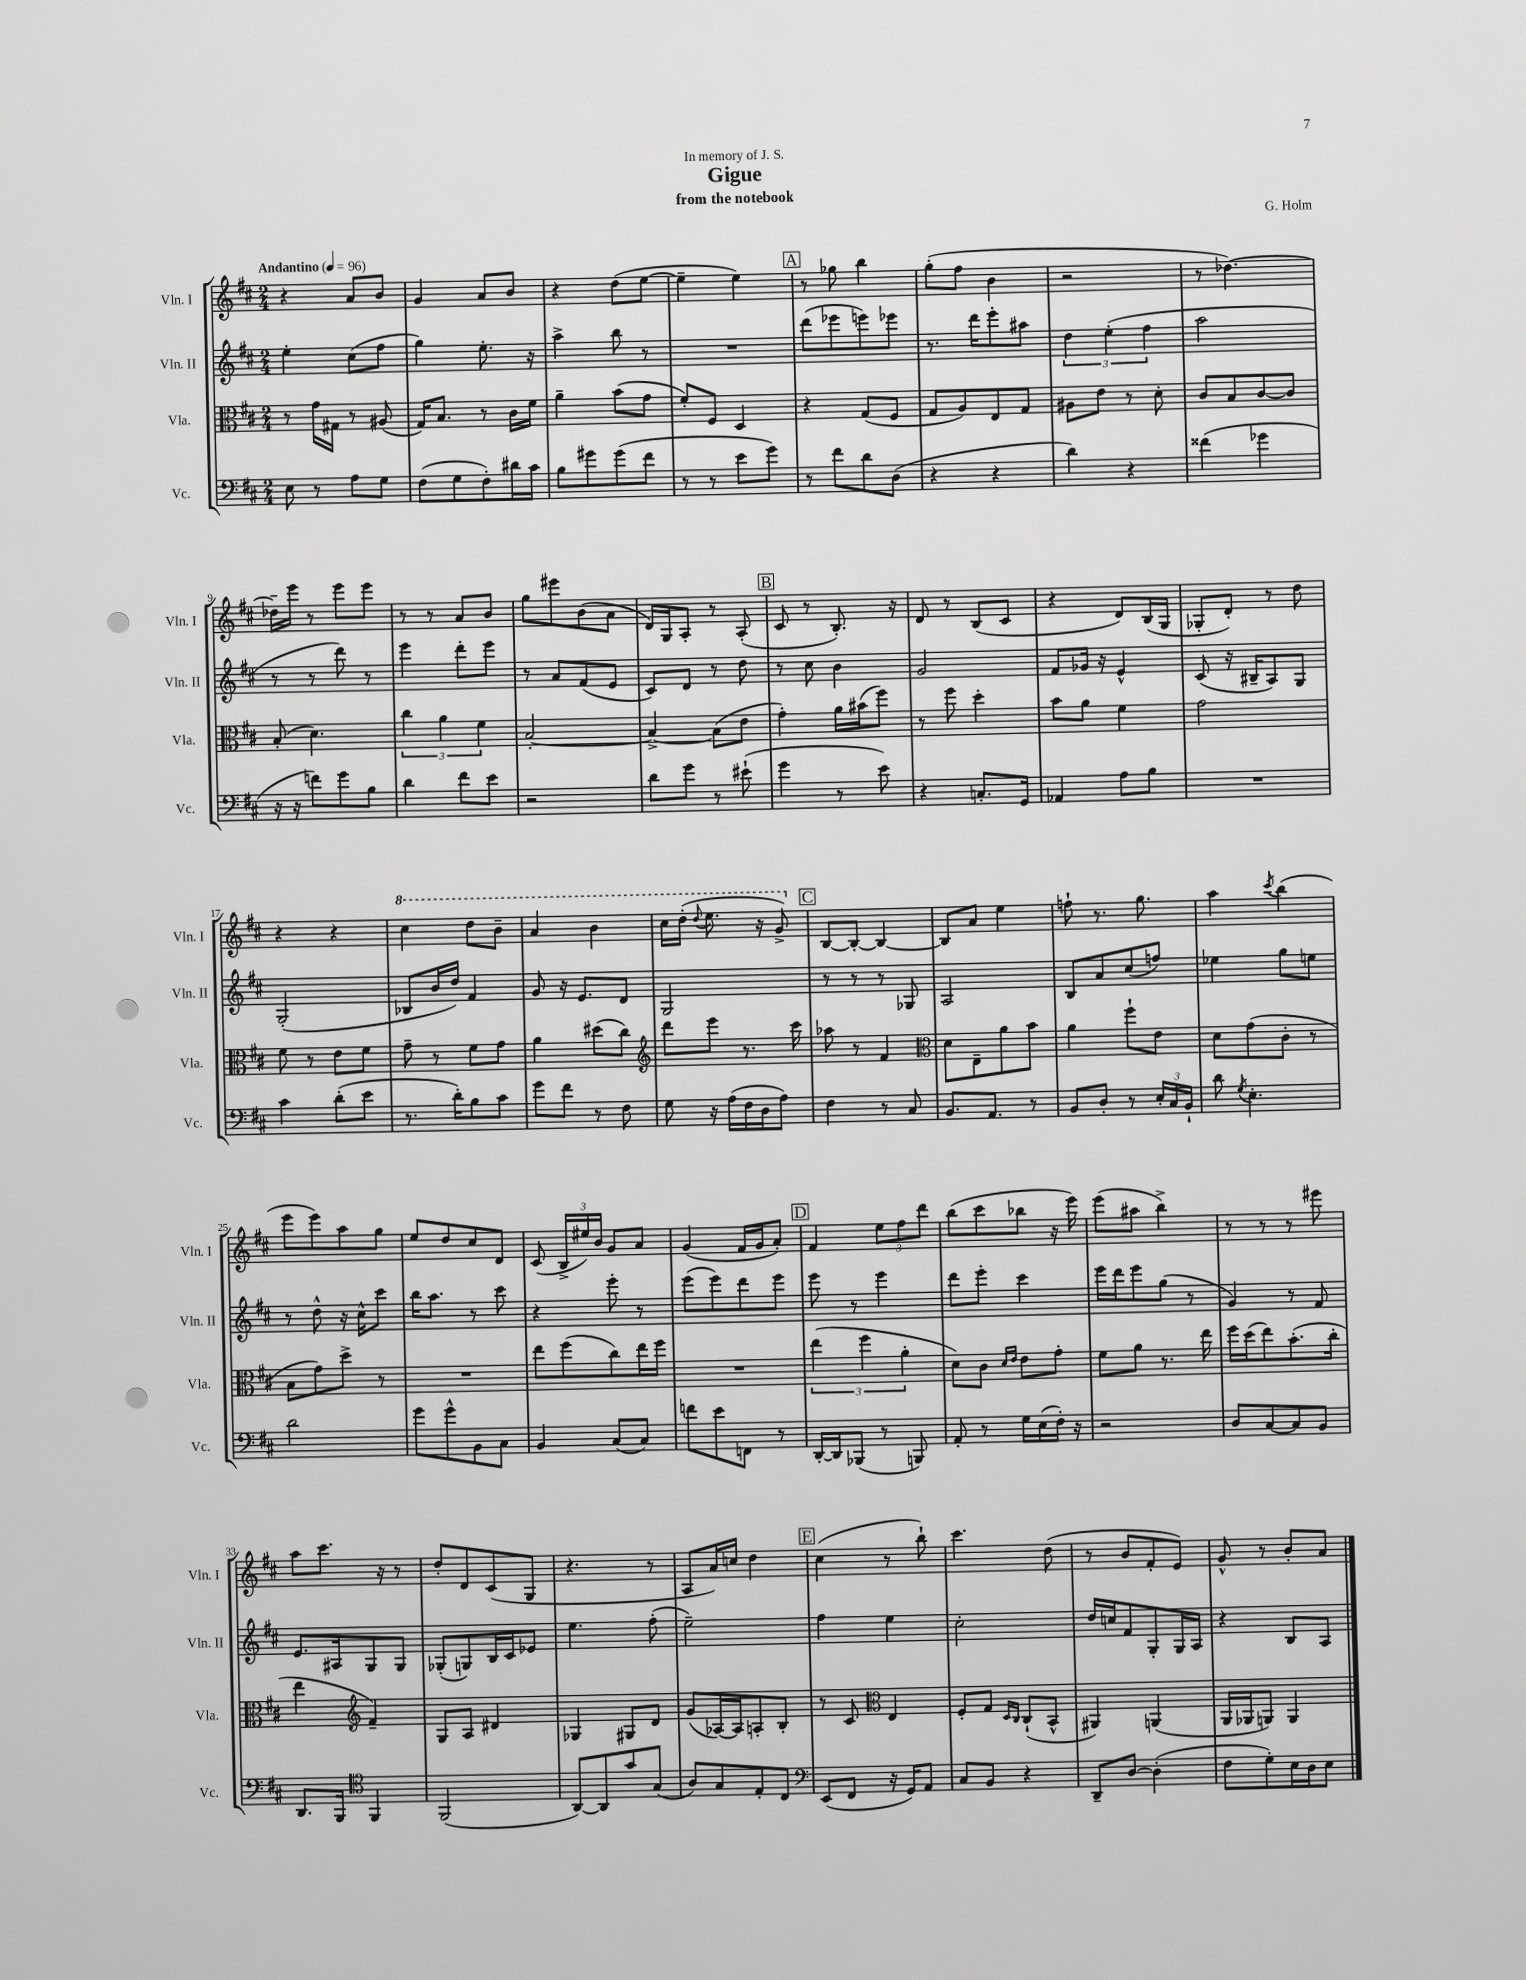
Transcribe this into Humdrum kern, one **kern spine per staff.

**kern	**kern	**kern	**kern
*staff4	*staff3	*staff2	*staff1
*clefF4	*clefC3	*clefG2	*clefG2
*k[f#c#]	*k[f#c#]	*k[f#c#]	*k[f#c#]
*M2/4	*M2/4	*M2/4	*M2/4
*MM96	*MM96	*MM96	*MM96
8E	8r	4ee'	4r
8r	16g	.	.
.	16G#	.	.
8A	8r	(8cc#	8a
8G	(8A#	8ff#	8b
=	=	=	=
(8F#	16G)	4gg)	4g
.	8.B	.	.
8G	.	.	.
8F#')	8r	8.ee'	8a
16d#	16c#	.	8b
16c#	16f#	16r	.
=	=	=	=
8B	4a~	4aa^	4r
8g#	.	.	.
(8g#	(8b	8bb	(8dd
8f#	8g	8r	[8ee
=	=	=	=
8r	8f#')	2r	4ee~]
8r	8F#	.	.
8e	4D	.	4ee)
8g)	.	.	.
=	=	=	=
8r	4r	(8ddd	8r
8f#	.	8eee-	8gg-
8d	(8G	8eee)	4bb
(8D	8F#	8eee-	.
=	=	=	=
4r	8G	8.r	(8gg'
.	8A)	.	8ff#
.	.	16ddd	.
4r	8E	8eee'	4b
.	8G	8aa#	.
=	=	=	=
4d)	8A#	6dd	2r
.	8e	.	.
.	.	(6ee'	.
4r	8r	.	.
.	.	6ff#	.
.	8d'	.	.
=	=	=	=
(4f##	8c#	2aa	8r
.	8B	.	[4.dd-)
4g-	[8c#	.	.
.	8c#]	.	.
=	=	=	=
16r	(8B'	8r	16dd-~]
16r	.	.	16eee
8f)	4.d)	8r	8r
8g	.	8ddd)	8eee
8B	.	8r	8eee
=	=	=	=
4d	6cc#	4eee	8r
.	.	.	8r
.	6a	.	.
8f#	.	8ddd'	8a
.	6f#	.	.
8e	.	8eee	8b
=	=	=	=
2r	[2B'	8r	8gg
.	.	8a	8eee#
.	.	(8f#	(8b
.	.	8e	8a
=	=	=	=
8d	4B^_	8c#)	16d)
.	.	.	16G
8g	.	8d	8A'
8r	(8B]	8r	8r
(8e#`	8e	8dd	(8A'
=	=	=	=
4g	4g')	8r	8c#
.	.	8cc#	8r
8r	16a	4b	8.B')
.	(16b#	.	.
8e)	8ff#)	.	.
.	.	.	16r
=	=	=	=
4r	8r	2g	8d
.	8ff#	.	8r
8.C'	4dd'	.	(8B
.	.	.	8c#
16GG	.	.	.
=	=	=	=
4AA-	8b	8f#	4r
.	8a	16g-	.
.	.	16r	.
8A	4f#	4e^^	8d)
8B	.	.	(16B
.	.	.	16G
=	=	=	=
2r	2g	(8c#	8G-'
.	.	16r	8d')
.	.	16B#~	.
.	.	8A)	8r
.	.	8G	8dd
=	=	=	=
4c#	8f#	(2G'	4r
.	8r	.	.
(8d'	8e	.	4r
8e	8f#	.	.
=	=	=	=
8.r	8g~	8B-	4ccc#
.	8r	16b	.
16d')	.	16dd)	.
8B	8f#	4f#	8ddd
8c#	8g	.	8bb~
=	=	=	=
8g	4a	8g	4aa
8f#	.	16r	.
.	.	8.e	.
8r	(8dd#	.	4bb
8F#	8cc#)	8d	.
=	=	=	=
*	*clefG2	*	*
8G	8ddd	2G	16ccc#
.	.	.	(16ddd'
.	.	.	8qqddd
16r	8eee	.	8.eee
(16A	.	.	.
16F#	8.r	.	.
16D	.	.	16r
8A)	.	.	8gg^)
.	16ccc#	.	.
=	=	=	=
4F#	8aa-	8r	[8B
.	8r	8r	8B'_
8r	4f#	8r	4B_
8C#	.	8G-	.
=	=	=	=
*	*clefC3	*	*
8.BB	8d	2A	8B]
.	8E~	.	8a
8.AA	.	.	.
.	8a	.	4ee
8r	8b	.	.
=	=	=	=
8BB	4a	8B	8ff`
8D'	.	8a	8.r
8r	8ff#`	(8cc#	.
.	.	.	8.gg
24E'	8e	8ff)	.
24C#	.	.	.
24BB`	.	.	.
=	=	=	=
8d	8d	4ee-	4aa
8qG	.	.	.
4.E'	(8g	.	.
.	.	.	8qccc#
.	8c#'	8gg	(4bb
.	8r	8ee	.
=	=	=	=
2d	8B	8r	8eee
.	8g)	8dd^^	8eee)
.	8dd^	16r	8aa
.	.	16cc#^^	.
.	8r	8ccc#	8gg
=	=	=	=
8g	2r	16bb	8ee
.	.	8.aa	.
8g^^	.	.	8dd
8BB	.	8r	8cc#
8C#	.	8ccc#	8d
=	=	=	=
4BB	8ee	4r	(8c#
.	(8ff#	.	24B^
.	.	.	24ee#)
.	.	.	24b
(8C#	8cc#)	8eee'	8g
8C#)	16ee	8r	8a
.	16ff#	.	.
=	=	=	=
8f	2r	(8eee	(4g
8e	.	8eee)	.
8FF	.	8ddd	16f#
.	.	.	16g
8r	.	8eee	8a')
=	=	=	=
[16DD'	(6ee	8eee	4f#
16DD]	.	.	.
(8BBB-	.	8r	.
.	6ff#	.	.
8r	.	4eee	12ee
.	6a'	.	12ff#
8BBB)	.	.	.
.	.	.	12ddd
=	=	=	=
8AA'	8d)	8ddd	(8bb
8r	8c#	8eee'	8ccc#
.	16qqd	.	.
.	16qqe	.	.
16G	8e	4ccc#	8bb-
(16E	.	.	.
16F#')	8g'	.	16r
16r	.	.	16eee)
=	=	=	=
2r	8f#	16eee	(8eee
.	.	16ddd	.
.	8a	8eee	8aa#
.	8.r	(8gg	4bb^)
.	.	8r	.
.	16ee	.	.
=	=	=	=
8D	16ff#	4g)	8r
.	(16dd	.	.
[8C#	8ee)	.	8r
8C#]	(8.b'	8r	8r
8BB	.	8f#	8eee#
.	16cc#'	.	.
=	=	=	=
8.DD	4ee	8.e	8aa
.	.	.	8.ccc#
16BBB	.	16A#	.
*clefC4	*clefG2	*	*
4FF#	4f#~)	8G	.
.	.	.	16r
.	.	8G	8r
=	=	=	=
(2FF#	8G	(8G-'	8dd'
.	8A	8G)	8d
.	4d#	16B	(8c#
.	.	16c#	.
.	.	8e-	8G
=	=	=	=
[8AA)	4G-	4.ee	4.r
8AA]	.	.	.
8g	8G#	.	.
(8G	8d	(8ff#'	8r
=	=	=	=
8A)	(8g	2ee~)	8A
8G	[16A-)	.	16a)
.	16A-]	.	16cc
8E'	8A'	.	4dd
8C#	8B'	.	.
=	=	=	=
*clefF4	*	*	*
(8EE	8r	4ff#	(4cc#
8FF#	8c#	.	.
*	*clefC3	*	*
16r	4E	4ee	8r
16GG)	.	.	.
8AA	.	.	8bb`)
=	=	=	=
8C#	8F#'	2cc#'	4.ccc#
8BB	8G	.	.
.	16qqD	.	.
.	16qqC#	.	.
4r	(8C#`	.	.
.	8BB^^	.	(8dd
=	=	=	=
8DD~	4AA#)	16dd	8r
.	.	16cc	.
[8D	.	8f#	8b
(4D']	(4AA	8G'	8f#'
.	.	16G	8e)
.	.	16A	.
=	=	=	=
8F#	16AA	4r	8g^^
.	16AA-	.	.
8G')	8AA)	.	8r
16E	4AA	8B	8b'
16D	.	.	.
8E	.	8A	8a
==	==	==	==
*-	*-	*-	*-
